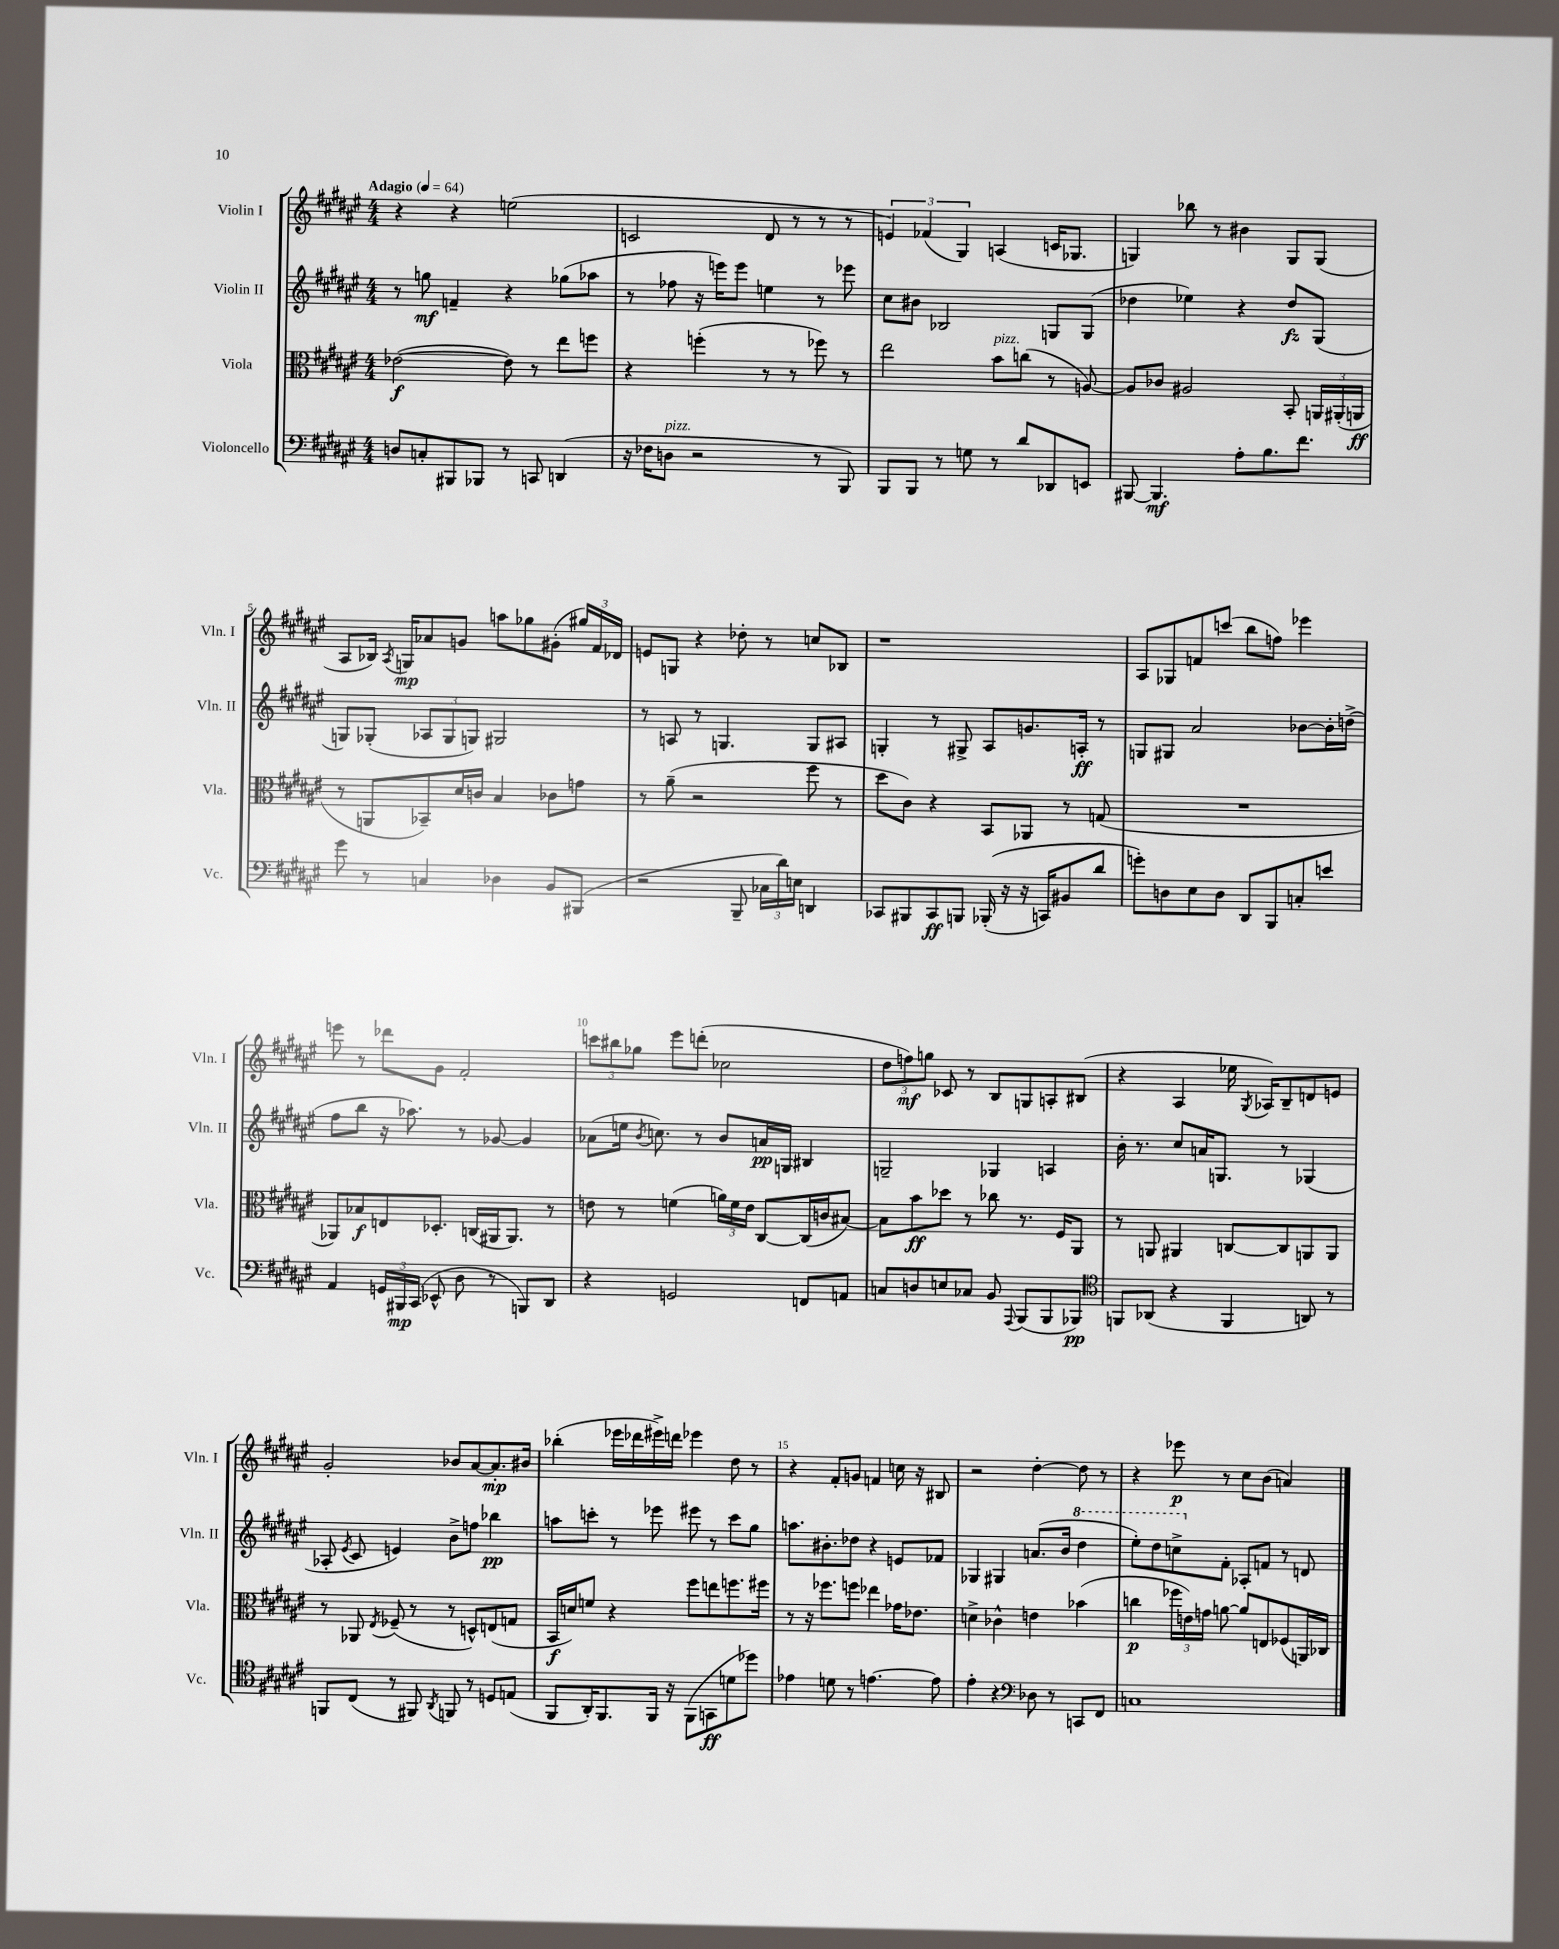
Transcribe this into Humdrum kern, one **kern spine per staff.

**kern	**dynam	**kern	**dynam	**kern	**dynam	**kern	**dynam
*part4	*part4	*part3	*part3	*part2	*part2	*part1	*part1
*staff4	*staff4	*staff3	*staff3	*staff2	*staff2	*staff1	*staff1
*I"Violoncello	*	*I"Viola	*	*I"Violin II	*	*I"Violin I	*
*I'Vc.	*	*I'Vla.	*	*I'Vln. II	*	*I'Vln. I	*
*clefF4	*	*clefC3	*	*clefG2	*	*clefG2	*
*k[f#c#g#d#a#e#]	*	*k[f#c#g#d#a#e#]	*	*k[f#c#g#d#a#e#]	*	*k[f#c#g#d#a#e#]	*
*M4/4	*	*M4/4	*	*M4/4	*	*M4/4	*
*MM64	*	*MM64	*	*MM64	*	*MM64	*
=1	=1	=1	=1	=1	=1	=1	=1
!	!	!	!	!	!	!LO:TX:a:B:t=Adagio	!
8Dn/L	.	([2e-X\	f	8r	.	4r	.
8Cn'/	.	.	.	8ggn\	mf	.	.
8BBB#X/	.	.	.	4fn~/	.	4r	.
8BBB-X/J	.	.	.	.	.	.	.
8r	.	8e-\])	.	4r	.	(2een\	.
8CCn/	.	8r	.	.	.	.	.
(4DDn/	.	8ee#\L	.	(8gg-X\L	.	.	.
.	.	8ffn\J	.	8aa-X\J	.	.	.
=2	=2	=2	=2	=2	=2	=2	=2
16r	.	4r	.	8r	.	2cn/	.
16F-X\KL	.	.	.	.	.	.	.
!LO:TX:a:i:t=pizz.	!	!	!	!	!	!	!
8Dn\J	.	.	.	8ff-X\	.	.	.
2r	.	(4ffn'\	.	16r	.	.	.
.	.	.	.	16eeen\KL)	.	.	.
.	.	.	.	8eee\J	.	.	.
.	.	8r	.	4een\	.	8d#/	.
.	.	8r	.	.	.	8r	.
8r	.	8ff-X\)	.	8r	.	8r	.
8BBB/)	.	8r	.	8eee-X\	.	8r	.
=3	=3	=3	=3	=3	=3	=3	=3
8BBB/L	.	2ee#\	.	8cc#\L	.	6en/)	.
8BBB/J	.	.	.	8b#X\J	.	.	.
.	.	.	.	.	.	(6f-X/	.
8r	.	.	.	2B-X/	.	.	.
.	.	.	.	.	.	6G#/)	.
8Gn\	.	.	.	.	.	.	.
!	!	!LO:TX:a:i:t=pizz.	!	!	!	!	!
8r	.	8b\L	.	.	.	(4An/	.
8d#/L	.	(8ccn\J	.	.	.	.	.
8DD-X/	.	8r	.	8Gn/L	.	16cn/KL	.
.	.	.	.	.	.	8.G-X/J	.
8EEn/J	.	[8An/)	.	(8G/J	.	.	.
=4	=4	=4	=4	=4	=4	=4	=4
[8BBB#X/	.	8A/L]	.	4dd-X\	.	4Gn/)	.
4.BBB#/]	mf	8c-X/J	.	.	.	.	.
.	.	2A#X/	.	4ee-X\)	.	8bb-X\	.
.	.	.	.	.	.	8r	.
8A#'\L	.	.	.	4r	.	4b#X\	.
8.B\	.	.	.	.	.	.	.
.	.	8BB'/	.	8dd-/L	fz	8G/L	.
8.f#\J	.	.	.	.	.	.	.
.	.	24AAn/LL	.	(8G#/J	.	(8G/J	.
.	.	(24AA#X'/	.	.	.	.	.
.	.	24AAn/JJ	ff	.	.	.	.
!!LO:LB:g=z
=5	=5	=5	=5	=5	=5	=5	=5
8g#\	.	8r	.	8Gn/L)	.	8A#/L	.
8r	.	8AAn/L	.	(8G-X'/J	.	16B-X/Jk)	.
.	.	.	.	.	.	8qA#/	.
.	.	.	.	.	.	16Gn/KL	mp
4Cn/	.	8BB-X~/)	.	12A-X/L	.	8a-X/	.
.	.	.	.	12G-/	.	.	.
.	.	16d#/L	.	.	.	8gn/J	.
.	.	.	.	12Gn/J)	.	.	.
.	.	16cn/JJ	.	.	.	.	.
4D-X\	.	4B/	.	2G#X/	.	8aan\L	.
.	.	.	.	.	.	8gg-X\	.
8BB/L	.	8c-X\L	.	.	.	(8g#X'\J	.
(8BBB#X/J	.	8gn\J	.	.	.	24gg#X/LL)	.
.	.	.	.	.	.	24f#/	.
.	.	.	.	.	.	24d-X/JJ	.
=6	=6	=6	=6	=6	=6	=6	=6
2r	.	8r	.	8r	.	8en/L	.
.	.	(8a#~\	.	8An/	.	8Gn/J	.
.	.	2r	.	8r	.	4r	.
.	.	.	.	4.Gn/	.	.	.
8BBB~/	.	.	.	.	.	8dd-X'\	.
24C-X\LL	.	.	.	.	.	8r	.
24d#\)	.	.	.	.	.	.	.
24En\JJ	.	.	.	.	.	.	.
4DDn/	.	8ff#\	.	8G/L	.	8ccn/L	.
.	.	8r	.	8A#X/J	.	8B-X/J	.
=7	=7	=7	=7	=7	=7	=7	=7
8CC-X/L	.	8dd#\L	.	4Gn'/	.	1r	.
8BBB#X/	.	8c#\J)	.	.	.	.	.
8CC-/	ff	4r	.	8r	.	.	.
8BBBn/J	.	.	.	8G#X^/	.	.	.
((16BBB-X'/	.	8BB/L	.	8A#/L	.	.	.
16r	.	.	.	.	.	.	.
16r	.	8AA-X/J	.	8.gn/	.	.	.
16CCn/KL)	.	.	.	.	.	.	.
8BB#X/	.	8r	.	.	.	.	.
.	.	.	.	16An'/Jk	ff	.	.
8d#/J	.	(8Gn/	.	8r	.	.	.
=8	=8	=8	=8	=8	=8	=8	=8
8gn'\L)	.	1r	.	8Gn/L	.	8A#/L	.
8Dn\	.	.	.	8G#X/J	.	8G-X/	.
8E#\	.	.	.	2a#/	.	8fn/	.
8D\J	.	.	.	.	.	(8cccn/J	.
8DD#/L	.	.	.	.	.	8bb\L	.
8BBB/	.	.	.	.	.	8ffn\J)	.
8Cn'/	.	.	.	[8b-X\L	.	4eee-X\	.
8en/J	.	.	.	16b-'\L]	.	.	.
.	.	.	.	(16ddn^\JJ	.	.	.
!!LO:LB:g=z
=9	=9	=9	=9	=9	=9	=9	=9
4AA#/	.	8AA-X/L)	.	8ff#\L	.	8eeen\	.
.	.	8B-X/	f	8bb\J	.	8r	.
24GGn/LL	.	8En/	.	16r	.	8ddd-X\L	.
24BBB#X/	mp	.	.	.	.	.	.
.	.	.	.	8.aa-X\)	.	.	.
(24CC#/JJ	.	.	.	.	.	.	.
8EE-X^^/	.	8.D-X'/J	.	.	.	8g#\J	.
8D#\	.	.	.	8r	.	2f#'/	.
.	.	(16Cn/LL	.	.	.	.	.
8r	.	16AA#X/J	.	[8g-X/	.	.	.
.	.	8.AA#/J)	.	.	.	.	.
8BBBn/L)	.	.	.	4g-/]	.	.	.
8DD#/J	.	8r	.	.	.	.	.
=10	=10	=10	=10	=10	=10	=10	=10
4r	.	8en\	.	(8a-X\L	.	12cccn\L	.
.	.	.	.	.	.	12bb#X\	.
.	.	8r	.	16een\Jk	.	.	.
.	.	.	.	.	.	12gg-X\J	.
.	.	.	.	8qb/	.	.	.
.	.	.	.	8.ccn\)	.	.	.
2GGn/	.	(4fn\	.	.	.	8eee#\L	.
.	.	.	.	8r	.	(8dddn'\J	.
.	.	24an\LL)	.	8b/L	.	2cc-X\	.
.	.	24f\	.	.	.	.	.
.	.	24e\JJ	.	.	.	.	.
.	.	[8C#/L	.	16an/L	pp	.	.
.	.	.	.	16Gn/JJ	.	.	.
8FFn/L	.	(16C#/L]	.	4B#X/	.	.	.
.	.	16cn/J	.	.	.	.	.
8AAn/J	.	[8B#X/J)	.	.	.	.	.
=11	=11	=11	=11	=11	=11	=11	=11
8Cn/L	.	8B#\L]	.	2Gn~/	.	12dd#\L	.
.	.	.	.	.	.	12ffn\)	mf
8Dn/	.	8b\	ff	.	.	.	.
.	.	.	.	.	.	12ggn\J	.
8En/	.	8dd-X\J	.	.	.	8c-X/	.
8C-X/J	.	8r	.	.	.	8r	.
8BB/	.	8cc-X\	.	4G-X/	.	8B/L	.
8qqAAA#/	.	.	.	.	.	.	.
(8BBB/L	.	8.r	.	.	.	8Gn/	.
8BBB/	.	.	.	4An/	.	8An'/	.
.	.	16F#/KL	.	.	.	.	.
8BBB-X/J)	pp	8AA#/J	.	.	.	(8B#X/J	.
=12	=12	=12	=12	=12	=12	=12	=12
*clefC4	*	*	*	*	*	*	*
8FFn/L	.	8r	.	16b'\	.	4r	.
.	.	.	.	8.r	.	.	.
(8AA-X/J	.	8AAn/	.	.	.	.	.
4r	.	4AA#X/	.	8cc#/L	.	4A#/	.
.	.	.	.	16an/K	.	.	.
.	.	.	.	8.Gn/J	.	.	.
4FF/	.	[8Cn/L	.	.	.	16ee-X\	.
.	.	.	.	.	.	8qG#/	.
.	.	.	.	.	.	16A-X/KL)	.
.	.	8C/]	.	8r	.	8B~/	.
8AAn/)	.	8AAn/	.	(4G-X/	.	8dn/	.
8r	.	8AA/J	.	.	.	8en/J	.
!!LO:LB:g=z
=13	=13	=13	=13	=13	=13	=13	=13
8FFn/L	.	8r	.	8A-X'/	.	2g#'/	.
.	.	.	.	8qe#/	.	.	.
(8C#/J	.	8AA-X/	.	8c#/	.	.	.
.	.	8qE#/	.	.	.	.	.
8r	.	(8F-X~/	.	4en/)	.	.	.
8FF#X/)	.	8r	.	.	.	.	.
8qAA#/	.	.	.	.	.	.	.
8FFn/	.	8r	.	8b^\L	.	8b-X/L	.
8r	.	8Dn^^/L)	.	8ffn\J	.	[8a#/	.
8Dn/L	.	(8En/	.	4bb-X\	pp	8.a#'/]	mp
(8En/J	.	8Gn/J	.	.	.	.	.
.	.	.	.	.	.	16b#X/Jk	.
=14	=14	=14	=14	=14	=14	=14	=14
8FF#/L	.	16BB/LL	f	8aan\L	.	(4bb-X'\	.
.	.	16dn/J)	.	.	.	.	.
16AA#'/K)	.	8fn/J	.	8cccn'\J	.	.	.
8.FF#/	.	.	.	.	.	.	.
.	.	4r	.	8r	.	16eee-X\LL	.
.	.	.	.	.	.	16ddd-X\	.
16FF#/Jk	.	.	.	8eee-X\	.	16eee#X^\)	.
16r	.	.	.	.	.	16dddn\JJ	.
(8FF#\L	.	8ff#\L	.	8eee#X\	.	4eee-X\	.
8GGn\	ff	8een\	.	8r	.	.	.
8dn\	.	8.ffn\	.	8ccc\L	.	8dd#\	.
8dd-X\J)	.	.	.	8gg#\J	.	8r	.
.	.	16ff#X\Jk	.	.	.	.	.
=15	=15	=15	=15	=15	=15	=15	=15
4e-X\	.	8r	.	8.aan\L	.	4r	.
.	.	16r	.	.	.	.	.
.	.	8.ff-X\L	.	8.b#X'\	.	.	.
8dn\	.	.	.	.	.	8f#'/L	.
8r	.	8ffn\J	.	8dd-X\J	.	8gn/J	.
[4.en\	.	4ee-X\	.	4r	.	4fn/	.
.	.	16g-X\KL	.	8en/L	.	16ccn\	.
.	.	8.e-X\J	.	.	.	16r	.
8e\]	.	.	.	8f-X/J	.	8B#X/	.
=16	=16	=16	=16	=16	=16	=16	=16
4e#'\	.	4dn^\	.	4G-X/	.	2r	.
4r	.	4c-X^^\	.	4G#X/	.	.	.
*clefF4	*	*	*	*	*	*	*
8D-X\	.	4en\	.	(8.an/L	.	[4dd#'\	.
8r	.	.	.	.	.	.	.
.	.	.	.	16b/Jk	.	.	.
*	*	*	*	*8va	*	*	*
8CCn/L	.	(4b-X\	.	4ddd#\	.	8dd#\]	.
8FF#/J	.	.	.	.	.	8r	.
=17	=17	=17	=17	=17	=17	=17	=17
1Cn	.	4ccn\	p	8eee#'\L)	.	4r	.
.	.	.	.	8ddd#\	.	.	.
.	.	24ff-X\LL	.	8cccn^\	.	8eee-X\	p
.	.	24en\)	.	.	.	.	.
.	.	24gn\JJ	.	.	.	.	.
*	*	*	*	*X8va	*	*	*
.	.	[8an\	.	8f#'\J	.	8r	.
.	.	8a/L]	.	8A-X'/L	.	8cc#\L	.
.	.	8En/	.	8fn/J	.	(8b\J	.
.	.	(8F-X/	.	8r	.	4an/)	.
.	.	16AAn/L)	.	8dn/	.	.	.
.	.	16C-X/JJ	.	.	.	.	.
==	==	==	==	==	==	==	==
*-	*-	*-	*-	*-	*-	*-	*-
